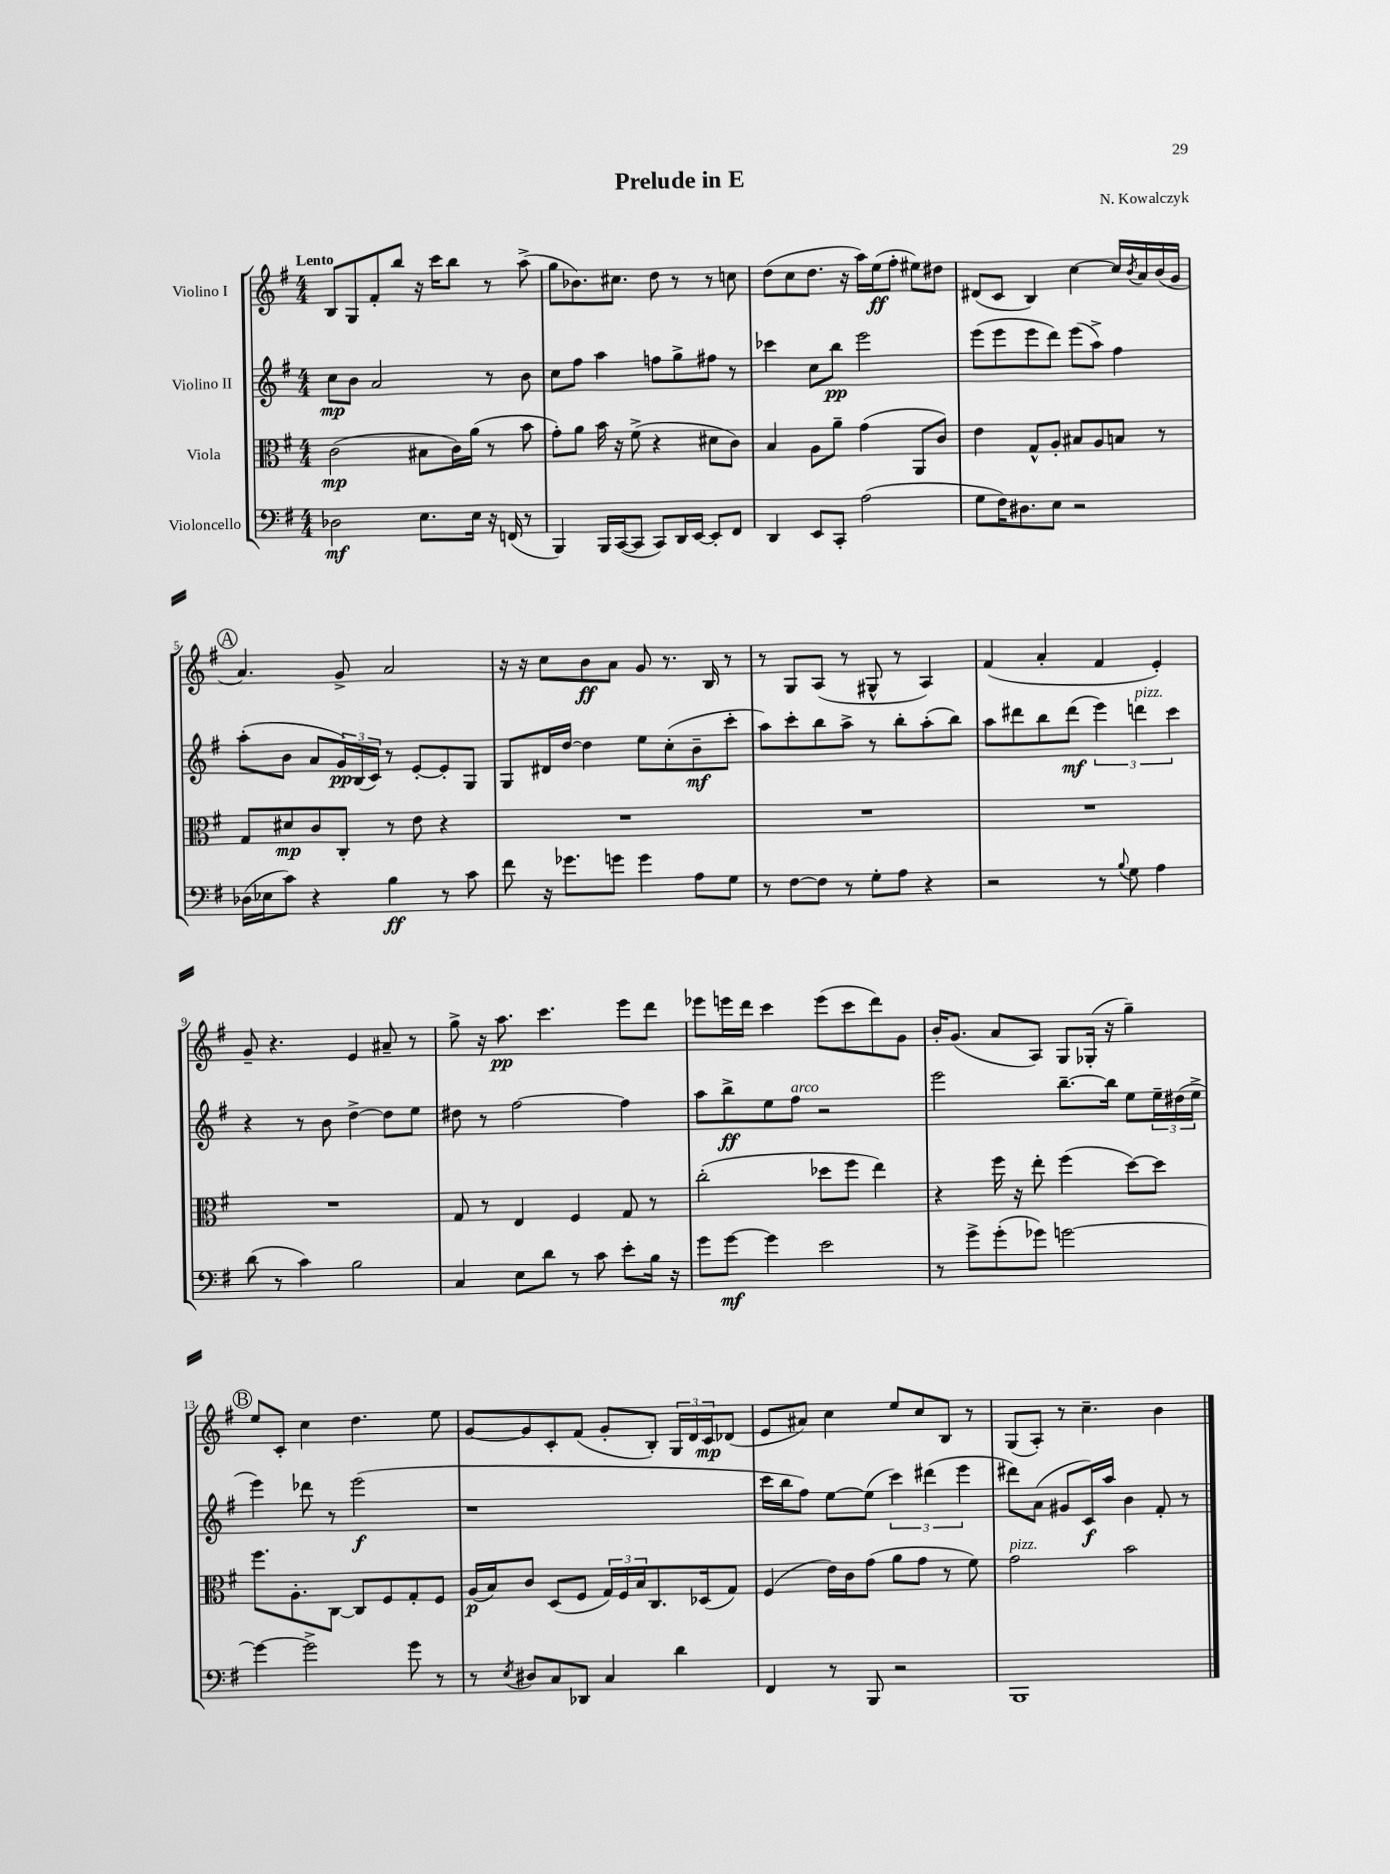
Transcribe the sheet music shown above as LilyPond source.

\header { title = "Prelude in E" composer = "N. Kowalczyk" }
<<
\new StaffGroup <<
\new Staff = "s0" \with { instrumentName = "Violino I" } {
    \clef treble \key g \major \numericTimeSignature \time 4/4 \tempo "Lento"
    b8 g8 fis'8-. b''8 r16 c'''16 b''8 r8 a''8->( |
    g''8 bes'8.) cis''8. d''8 r8 r8 c''8 |
    d''8( c''8 d''8. r16 a''16) e''16\ff( fis''8-. eis''8) dis''8 |
    dis'8( c'8 b4) c''4~ c''16 \acciaccatura { b'8 } a'16 b'16( g'16 |
    \mark \markup { \circle "A" } a'4.) g'8-> a'2 |
    r16 r16 c''8 b'8\ff a'8 g'8 r8. b16 r8 |
    r8 g8 a8( r8 gis8-^ r8 a4) |
    fis'4( a'4-. fis'4 e'4-.) |
    g'8-- r4. e'4 ais'8-- r8 |
    g''8-> r16 a''8.\pp c'''4. e'''8 d'''8 |
    ees'''8 e'''16 d'''16 c'''4 e'''8( c'''8 d'''8) g'8 |
    b'16-. g'8.( a'8 a8) g8 ges16-.( r16 g''4--) |
    \mark \markup { \circle "B" } e''8 c'8-. c''4 d''4. e''8 |
    g'8~ g'8 c'8-. fis'8( g'8-. b8-.) \tuplet 3/2 { g16 d'16 c'16\mp } des'8( |
    e'8 ais'8) c''4 e''8 c''8 b8 r8 |
    g8( a8-.) r8 c''4.-- b'4 \bar "|." |
}
\new Staff = "s1" \with { instrumentName = "Violino II" } {
    \clef treble \key g \major \numericTimeSignature \time 4/4
    c''8\mp b'8 a'2 r8 b'8 |
    c''8 fis''8 a''4 f''8 g''8-> fis''8 r8 |
    ces'''4 c''8 b''8\pp e'''2 |
    e'''8( e'''8 e'''8 d'''8) e'''8( a''8->) fis''4 |
    \mark \markup { \circle "A" } a''8-.( b'8 a'8 \tuplet 3/2 { g'16\pp) b16( c'16) } r8 e'8~-. e'8-. g8 |
    g8 dis'16 d''16~ d''4 e''8 c''8-.( b'8--\mf c'''8-. |
    a''8) c'''8-. b''8 a''8-> r8 b''8-. a''8-.( b''8) |
    a''8 dis'''8 b''8 dis'''8\mf( \tuplet 3/2 { e'''4) d'''4^\markup { \italic "pizz." } c'''4 } |
    r4 r8 b'8 d''4~-> d''8 e''8 |
    dis''8 r8 fis''2~ fis''4 |
    a''8 b''8->\ff e''8 fis''8^\markup { \italic "arco" } r2 |
    e'''2 b''8.~-- b''16 e''8 \tuplet 3/2 { e''16-- dis''16( e''16-> } |
    \mark \markup { \circle "B" } e'''4) des'''8 r8 e'''2\f( |
    r1 |
    c'''16 b''16 fis''8) e''8~ e''8( \tuplet 3/2 { c'''4) dis'''4( e'''4 } |
    dis'''8) a'8( gis'8 c'16\f) a''16 b'4 fis'8-. r8 \bar "|." |
}
\new Staff = "s2" \with { instrumentName = "Viola" } {
    \clef alto \key g \major \numericTimeSignature \time 4/4
    c'2\mp( bis8 c'16) a'16( r8 b'8 |
    g'8-.) a'8 b'16 r16 fis'8->( r4 dis'8 c'8) |
    b4 a8 a'8-- g'4( a,8 c'8) |
    e'4 g8-^ a8-. bis8 a8 b8 r8 |
    \mark \markup { \circle "A" } g8 dis'8\mp c'8 c8-. r8 e'8 r4 |
    R1 |
    R1 |
    R1 |
    R1 |
    g8 r8 e4 fis4 g8 r8 |
    c''2-.( des''8 fis''8 e''4) |
    r4 fis''16 r16 e''8-. fis''4( d''8~) d''8 |
    \mark \markup { \circle "B" } fis''8. a8.-. c8~ c8 fis8 g8-. fis8 |
    a16\p( b16) c'8 d8( fis8 \tuplet 3/2 { g16) fis16 b16 } c8. des16( g8) |
    fis4( e'16) c'16 g'8( a'8 g'8 r8 fis'8) |
    g'2^\markup { \italic "pizz." } b'2 \bar "|." |
}
\new Staff = "s3" \with { instrumentName = "Violoncello" } {
    \clef bass \key g \major \numericTimeSignature \time 4/4
    des2\mf e8. e16 r16 f,16( r8 |
    b,,4) b,,16 c,16~( c,8 c,8) d,16 e,16~ e,8-. fis,8 |
    d,4 e,8 c,8-. a2( |
    g8 fis16) dis8. e8 r2 |
    \mark \markup { \circle "A" } des16( ees16 c'8) r4 b4\ff r8 c'8 |
    fis'8 r16 ges'8. g'8 g'4 a8 g8 |
    r8 fis8~ fis8 r8 g8-. a8 r4 |
    r2 r8 \appoggiatura { b8 } g8 a4 |
    d'8( r8 c'4) b2 |
    c4 e8 d'8 r8 c'8 e'8-. b16 r16 |
    g'8 g'8~\mf g'4 e'2 |
    r8 g'8-> g'8-.( ges'8) g'2~ |
    \mark \markup { \circle "B" } g'4~ g'2-> g'8 r8 |
    r8 \acciaccatura { e8 } dis8 c8 des,8 c4 d'4 |
    fis,4 r8 b,,8 r2 |
    b,,1 \bar "|." |
}
>>
>>
